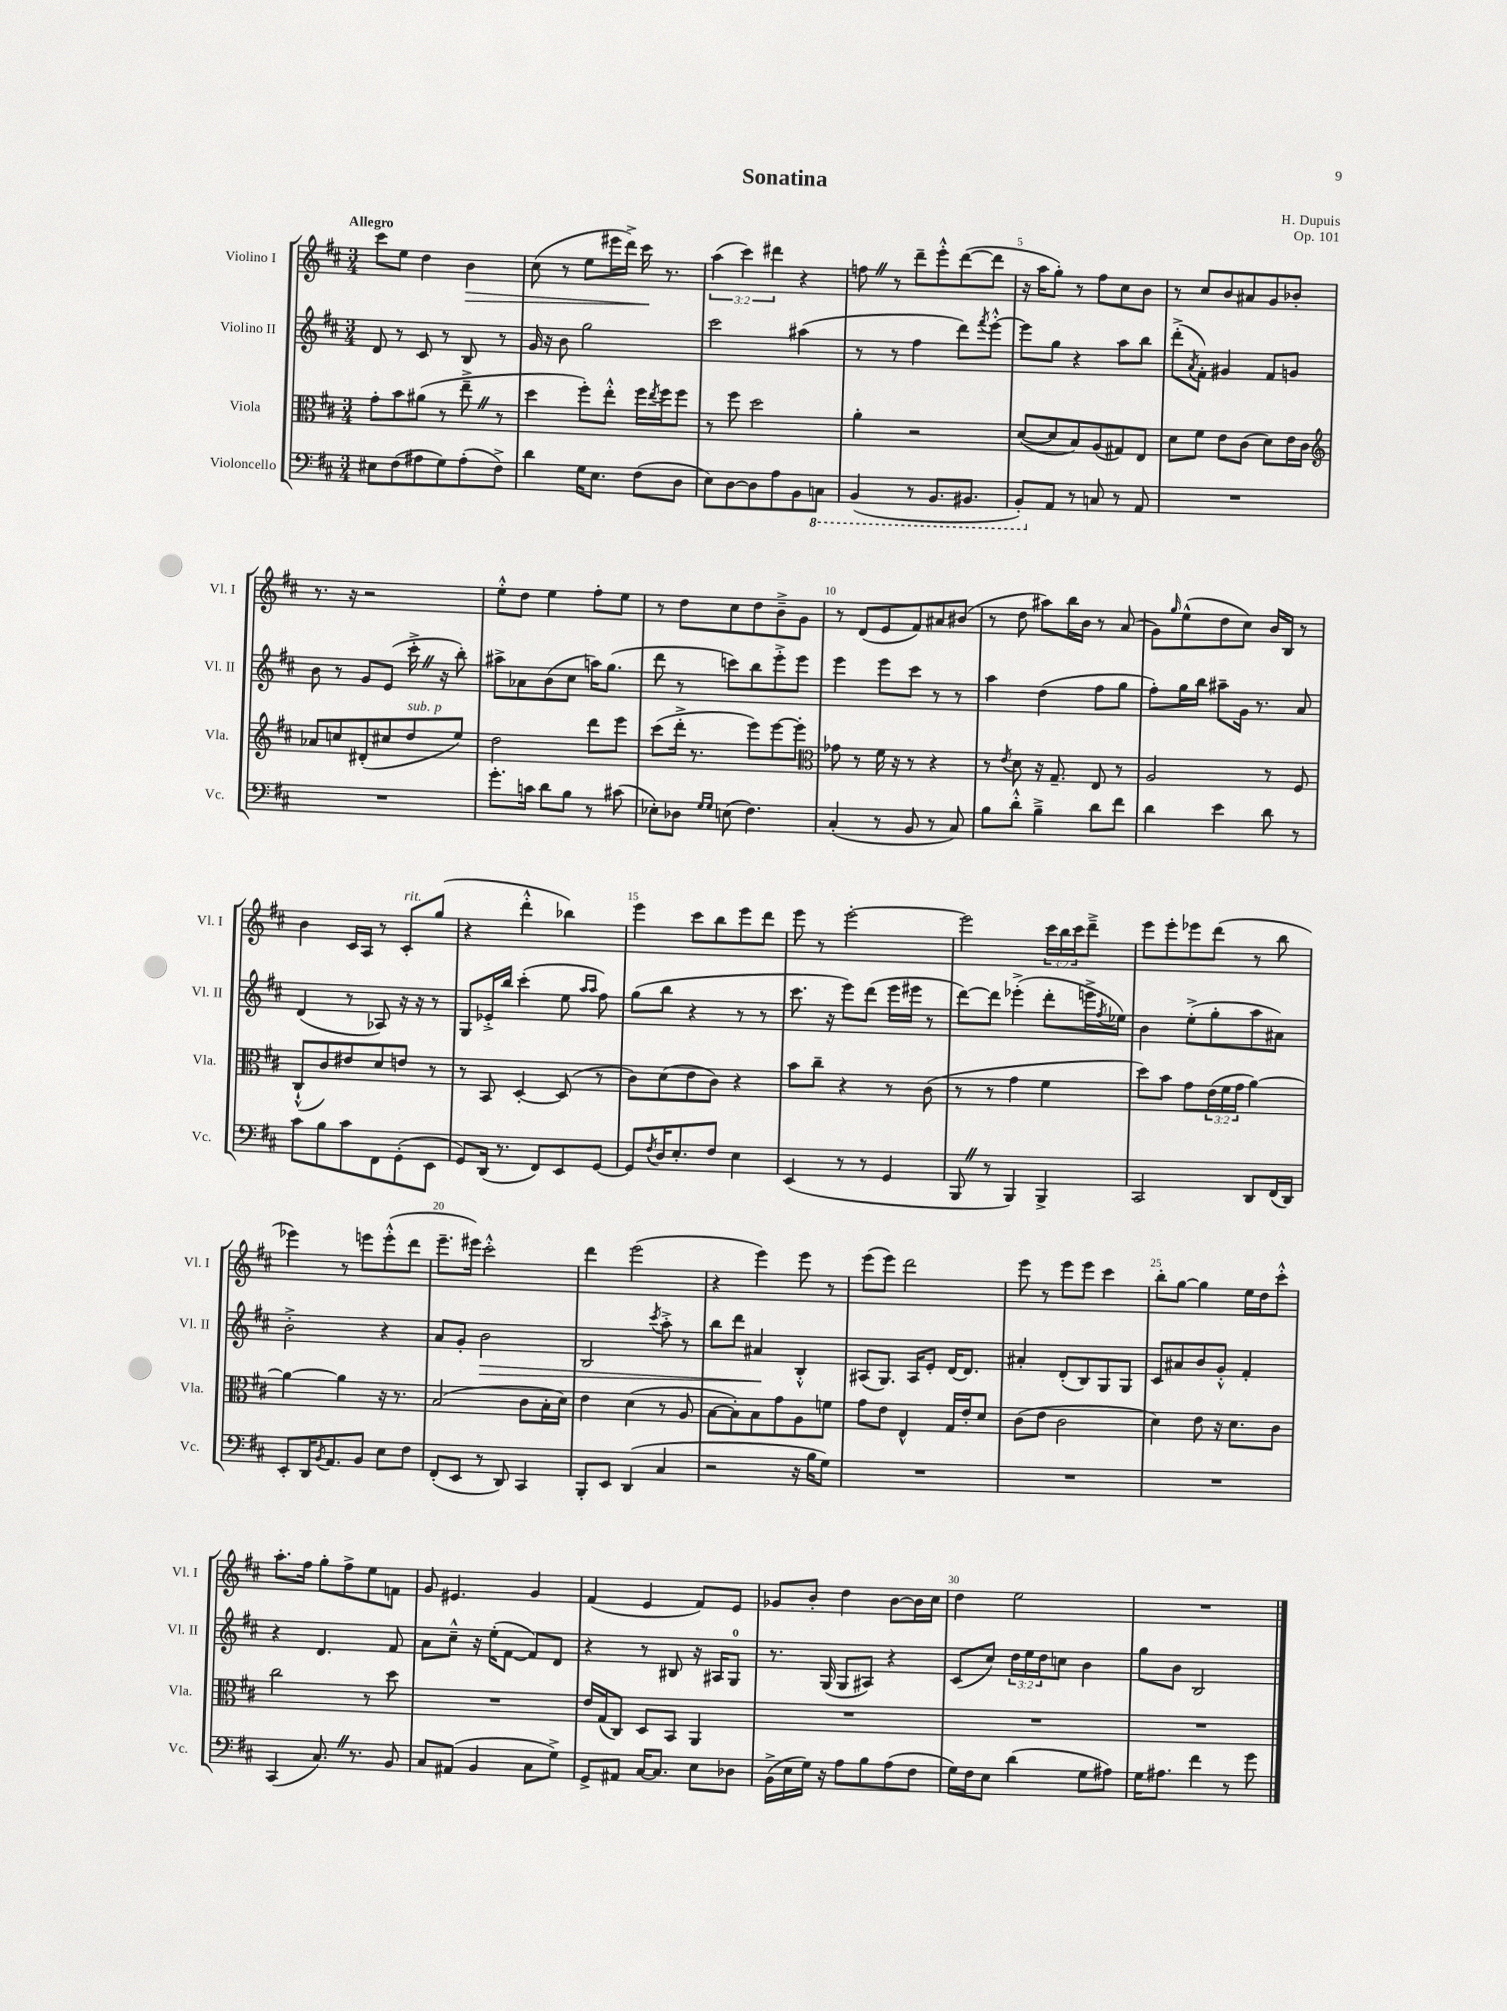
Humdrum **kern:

**kern	**kern	**kern	**kern
*staff4	*staff3	*staff2	*staff1
*clefF4	*clefC3	*clefG2	*clefG2
*k[f#c#]	*k[f#c#]	*k[f#c#]	*k[f#c#]
*M3/4	*M3/4	*M3/4	*M3/4
8E#	8g'	8d	8ccc#
(8F#	8b	8r	8ee
8A#	(8a#	8c#	4dd
8G)	8r	8r	.
(8A#'	8ee~^	8B	4b
8F#^)	8r	8r	.
=	=	=	=
4d	4dd	16g	(8cc#
.	.	16r	.
.	.	8b	8r
16G	8ff#')	2gg	8ee
8.E	.	.	.
.	8ee'^^	.	16eee#
.	.	.	16ddd^)
(8F#	16ff#	.	16ccc#
.	8qee	.	.
.	16ff#	.	8.r
8D	8ff#	.	.
=	=	=	=
8E)	8r	2ccc#	(6aa
[8D	8ff#	.	.
.	.	.	6ccc#)
8D]	2dd	.	.
.	.	.	6ddd#
8A	.	.	.
8BB	.	(4aa#	4r
8CC	.	.	.
=	=	=	=
(4BBB	4a'	8r	8ff
.	.	8r	8r
8r	2r	4ff#	8ddd~
8.BBB	.	.	8eee'^^
.	.	8ddd)	([8ddd
8.BBB#	.	.	.
.	.	8qfff#	.
.	.	[8eee'^^	8ddd]
=	=	=	=
8BBB')	([8d	8eee]	16r
.	.	.	16aa
8AA	8d]	8gg	8gg')
8r	8B)	4r	8r
8C	(8A	.	8ff#
8r	8G#)	8aa	8cc#
8AA	8E	8bb	8b
=	=	=	=
2.r	8d	(8ddd'^	8r
.	.	8qa	.
.	8f#	8f#')	8cc#
.	8e	4g#	8b
.	(8c#	.	8a#
.	8d)	8f#	8g
.	16e	8g	8b-'
.	16c#	.	.
=	=	=	=
*	*clefG2	*	*
2.r	8a-	8b	8.r
.	8cc	8r	.
.	.	.	16r
.	(8d#'	8g	2r
.	8cc#	(8e	.
.	8dd	16ccc#'^	.
.	.	16r	.
.	8ee)	8bb')	.
=	=	=	=
8.g'	2dd	8aa#^	8ee'^^
.	.	8a-	8dd
16c	.	.	.
8d	.	(8b	4ee
8B	.	8cc#	.
8r	8ddd	16aa)	8ff#'
.	.	(8.gg	.
(8c#	8eee	.	8ee
=	=	=	=
8E-')	(8ccc#	8ddd	8r
8D-	16ddd'^	8r	8dd
.	8.r	.	.
16qqG	.	.	.
16qqG	.	.	.
(8E	.	8ccc)	8cc#
4.F#)	8eee)	8bb	8dd
.	[8eee	8eee'^	8b~^
.	8eee']	8eee	8g
=	=	=	=
*	*clefC3	*	*
(4C#'	8g-	4eee	8r
.	8r	.	(8d
8r	16f#	8eee	8e
.	16r	.	.
8BB	8r	8ccc#	8f#)
8r	4r	8r	8a#
8C#)	.	8r	(8b#
=	=	=	=
8B	8r	4aa	8r
.	8qe	.	.
8d'^^	8d	.	8dd
4B~^	16r	(4dd	8aa#)
.	8.G~	.	.
.	.	.	16bb
.	.	.	16b
8d	8E	8ff#	8r
8f#	8r	8gg	(8a
=	=	=	=
4d	2A	8ff#')	8g)
.	.	.	16qqgg
.	.	16gg	(8ee^^
.	.	16bb	.
4e	.	8aa#~	8dd
.	.	16g	8cc#)
.	.	8.r	.
8d	8r	.	16b
.	.	.	16B
8r	8F#	8a	8r
=	=	=	=
8c#	(8C#`^^	(4d	4b
8B	8c#)	.	.
8c#	8e#	8r	16c#
.	.	.	16A
8FF#	8d	8A-)	8r
(8GG'	8e	16r	8c#'
.	.	16r	.
8EE	8r	8r	(8gg
=	=	=	=
8GG)	8r	8G	4r
(16DD	8BB	16e-'^	.
8.r	.	16bb	.
.	[4D'	(4ccc#'	4ddd'^^
8FF#)	.	.	.
8EE	(8D]	8ee	4bb-)
.	.	16qqaa	.
.	.	16qqaa	.
[8GG	8r	8ff#)	.
=	=	=	=
8GG]	8c#)	(8gg	4eee
8qF#	.	.	.
16D	(8d	8bb	.
8.E'	.	.	.
.	8e	4r	8ccc#
8F#	8c#)	.	8bb
4E	4r	8r	8eee
.	.	8r	8ddd
=	=	=	=
(4EE	8b	8.ccc#	8eee
.	8cc#~	.	8r
.	.	16r	.
8r	4r	8eee)	[2eee'
8r	.	(8ddd	.
4GG	8r	16eee	.
.	.	16eee#	.
.	(8c#	8r	.
=	=	=	=
8BBB	8r	[8ddd)	2eee]
8r	8r	8ddd]	.
4BBB)	4g	(4eee-'^	.
4BBB^	4f#	8ddd'	24ccc#
.	.	.	24bb
.	.	.	24ccc#
.	.	16eee^	8ddd~^
.	.	8qff#	.
.	.	16ee-)	.
=	=	=	=
2CC#	8dd)	4b	8eee
.	8b	.	8eee'
.	8g	(8ee'^	8eee-
.	(24e	8gg'	(8ddd
.	24f#	.	.
.	24g	.	.
8DD	[4a)	8aa	8r
(16FF#	.	8a#)	8bb
16DD)	.	.	.
=	=	=	=
8EE'	4a_	2b'^	4eee-)
16DD	.	.	.
8qBB	.	.	.
8.AA	.	.	.
.	4a]	.	8r
8BB	.	.	8eee
8E	16r	4r	(8eee'^^
.	8.r	.	.
8F#	.	.	8ddd
=	=	=	=
(8FF#'	(2B	8a	8.eee~
8EE	.	8g'	.
.	.	.	16eee#)
8r	.	2b	2ccc#'^^
8DD)	.	.	.
4CC#	8c#	.	.
.	16B'	.	.
.	16d)	.	.
=	=	=	=
8BBB'	4e	2B	4ddd
8EE	.	.	.
(4DD	(4d	.	(2eee
.	.	8qccc#	.
4C#	8r	8aa'^	.
.	8A	8r	.
=	=	=	=
2r	[8B	8bb	4r
.	8B'])	8ddd	.
.	8B	4a#	4eee)
.	8g	.	.
16r	8A	4B'^^	8eee
16B	.	.	.
8G)	8f	.	8r
=	=	=	=
2.r	8g	(8A#	(8eee
.	8e	8.G)	8eee)
.	4E^^	.	2ddd
.	.	16A#	.
.	.	8e'	.
.	16G	[16d	.
.	16e'	8.d]	.
.	8d	.	.
=	=	=	=
2.r	(8c#	4a#'	8eee
.	8e	.	8r
.	2c#	(8d'	8eee
.	.	8B)	8eee
.	.	8G	4ccc#
.	.	8G	.
=	=	=	=
2.r	4d)	8c#	8bb'
.	.	8a#	[8gg
.	8e	8b	4gg]
.	16r	8g'^^	.
.	8.d	.	.
.	.	4f#'	16ee
.	.	.	16dd
.	8c#	.	8ccc#'^^
=	=	=	=
(4CC#	2cc#	4r	8.aa'
.	.	.	16ff#
8.C#)	.	4.d	8gg'
.	.	.	8ff#^
8.r	.	.	.
.	8r	.	8ee
8BB	8dd	8f#	8f
=	=	=	=
8C#	2.r	8a	8g
(8AA#	.	8cc#~^^	4.e#
4BB	.	16r	.
.	.	(16ee'	.
.	.	[8f#	.
8C#	.	8f#])	4g
8G^)	.	8d	.
=	=	=	=
8GG^	16e	4r	(4f#
.	(16G	.	.
8AA#	8C#)	.	.
[16C#	8D	8r	4e
8.C#]	.	.	.
.	8BB	8B#	.
8E	4AA	16r	8f#)
.	.	16A#	.
8D-	.	8G	8e
=	=	=	=
(16BB^	2.r	8.r	8g-
16E	.	.	.
16G)	.	.	8b'
16r	.	(16G	.
8A	.	8G	4dd
8B	.	8A#)	.
(8A	.	4r	[8b
8F#	.	.	16b]
.	.	.	16cc#
=	=	=	=
16G)	2.r	(8c#	4dd
16F#	.	.	.
8E	.	8cc#)	.
(4d	.	24dd	2ee
.	.	24ee	.
.	.	24dd	.
.	.	8cc	.
8G	.	4b	.
8A#)	.	.	.
=	=	=	=
16G	2.r	8gg	2.r
8.A#	.	.	.
.	.	8b	.
4f#	.	2B	.
8r	.	.	.
8g	.	.	.
==	==	==	==
*-	*-	*-	*-
